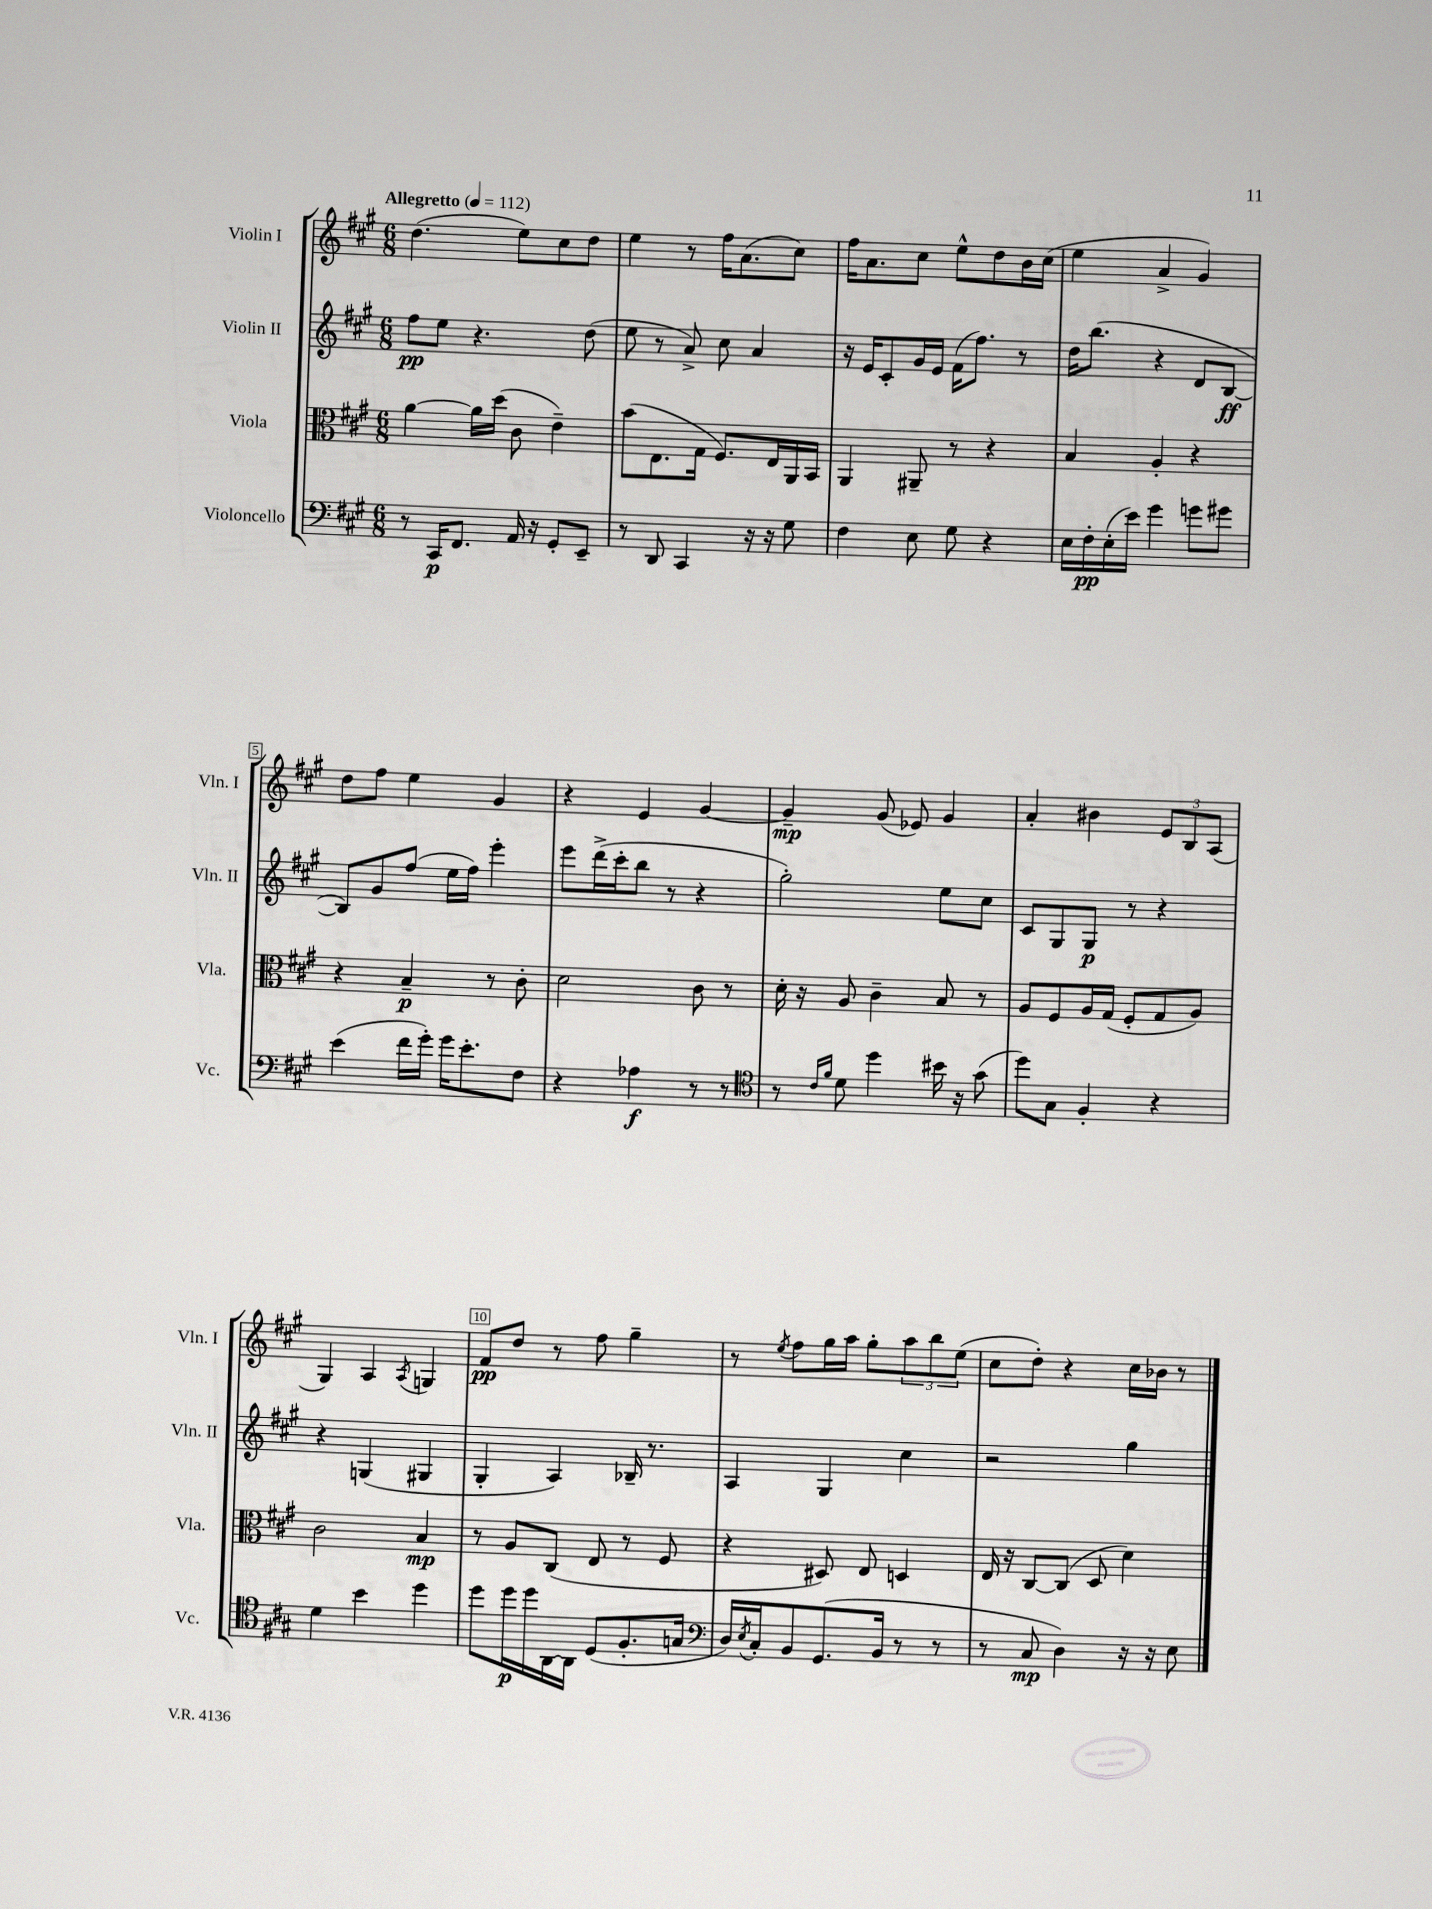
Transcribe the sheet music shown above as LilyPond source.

<<
\new StaffGroup <<
\new Staff = "s0" \with { instrumentName = "Violin I" shortInstrumentName = "Vln. I" } {
    \clef treble \key a \major \numericTimeSignature \time 6/8 \tempo "Allegretto" 4 = 112
    d''4.( e''8) cis''8 d''8 |
    e''4 r8 fis''16 a'8.( cis''8) |
    fis''16 a'8. cis''8 e''8-^ d''8 b'16 cis''16( |
    e''4 a'4-> gis'4) |
    d''8 fis''8 e''4 gis'4 |
    r4 e'4 gis'4~ |
    gis'4--\mp gis'8( ees'8) gis'4 |
    a'4-. bis'4 \tuplet 3/2 { e'8 b8 a8( } |
    gis4) a4 \acciaccatura { a8 } g4 |
    fis'8\pp d''8 r8 fis''8 gis''4-- |
    r8 \acciaccatura { e''8 } fis''8 gis''16 a''16 gis''8-. \tuplet 3/2 { a''8 b''8 e''8( } |
    cis''8 d''8-.) r4 cis''16 bes'16 r8 \bar "|." |
}
\new Staff = "s1" \with { instrumentName = "Violin II" shortInstrumentName = "Vln. II" } {
    \clef treble \key a \major \numericTimeSignature \time 6/8
    fis''8\pp e''8 r4. d''8( |
    e''8 r8 a'8->) cis''8 a'4 |
    r16 e'16 cis'8-. gis'16 e'16 fis'16( fis''8.) r8 |
    d''16 b''8.( r4 d'8 b8~\ff |
    b8) gis'8 fis''8( e''16 fis''16) e'''4-. |
    e'''8 d'''16->( cis'''16-. b''8 r8 r4 |
    gis''2-.) e''8 cis''8 |
    cis'8 gis8 gis8\p r8 r4 |
    r4 g4( gis4 |
    gis4-. a4) bes16-- r8. |
    a4 gis4 cis''4 |
    r2 gis''4 \bar "|." |
}
\new Staff = "s2" \with { instrumentName = "Viola" shortInstrumentName = "Vla." } {
    \clef alto \key a \major \numericTimeSignature \time 6/8
    a'4~ a'16 d''16( cis'8 e'4--) |
    b'8( e8. gis16 fis8.) e16 a,16 b,16 |
    a,4 ais,8-- r8 r4 |
    b4 a4-. r4 |
    r4 b4--\p r8 cis'8-. |
    d'2 cis'8 r8 |
    d'16-. r16 a8 cis'4-- b8 r8 |
    a8 fis8 a16 gis16( fis8-. gis8 a8) |
    cis'2 b4\mp |
    r8 a8 cis8( e8 r8 fis8 |
    r4 dis8) e8 d4 |
    e16 r16 cis8~ cis8( d8 d'4) \bar "|." |
}
\new Staff = "s3" \with { instrumentName = "Violoncello" shortInstrumentName = "Vc." } {
    \clef bass \key a \major \numericTimeSignature \time 6/8
    r8 cis,16\p fis,8. a,16 r16 gis,8-. e,8-- |
    r8 d,8 cis,4 r16 r16 gis8 |
    fis4 e8 gis8 r4 |
    e16 fis16-.\pp e16-.( e'16) gis'4 g'8 gis'8 |
    e'4( fis'16 gis'16-.) gis'16 e'8.-. fis8 |
    r4 aes4\f r8 r8 |
    \clef tenor r8 \grace { cis'16 fis'16 } d'8 d''4 bis'16 r16 gis'8( |
    d''8) gis8 fis4-. r4 |
    d'4 b'4 d''4 |
    d''8 d''16\p d''16 a,16~ a,16 d8( fis8.-. g16 |
    \clef bass d16) \acciaccatura { e8 } cis16-. b,8 gis,8.( b,16 r8 r8 |
    r8 cis8\mp d4) r16 r16 e8 \bar "|." |
}
>>
>>
\layout { \context { \Score \override BarNumber.break-visibility = ##(#f #t #t) barNumberVisibility = #(every-nth-bar-number-visible 5) \override BarNumber.stencil = #(make-stencil-boxer 0.1 0.3 ly:text-interface::print) } }
